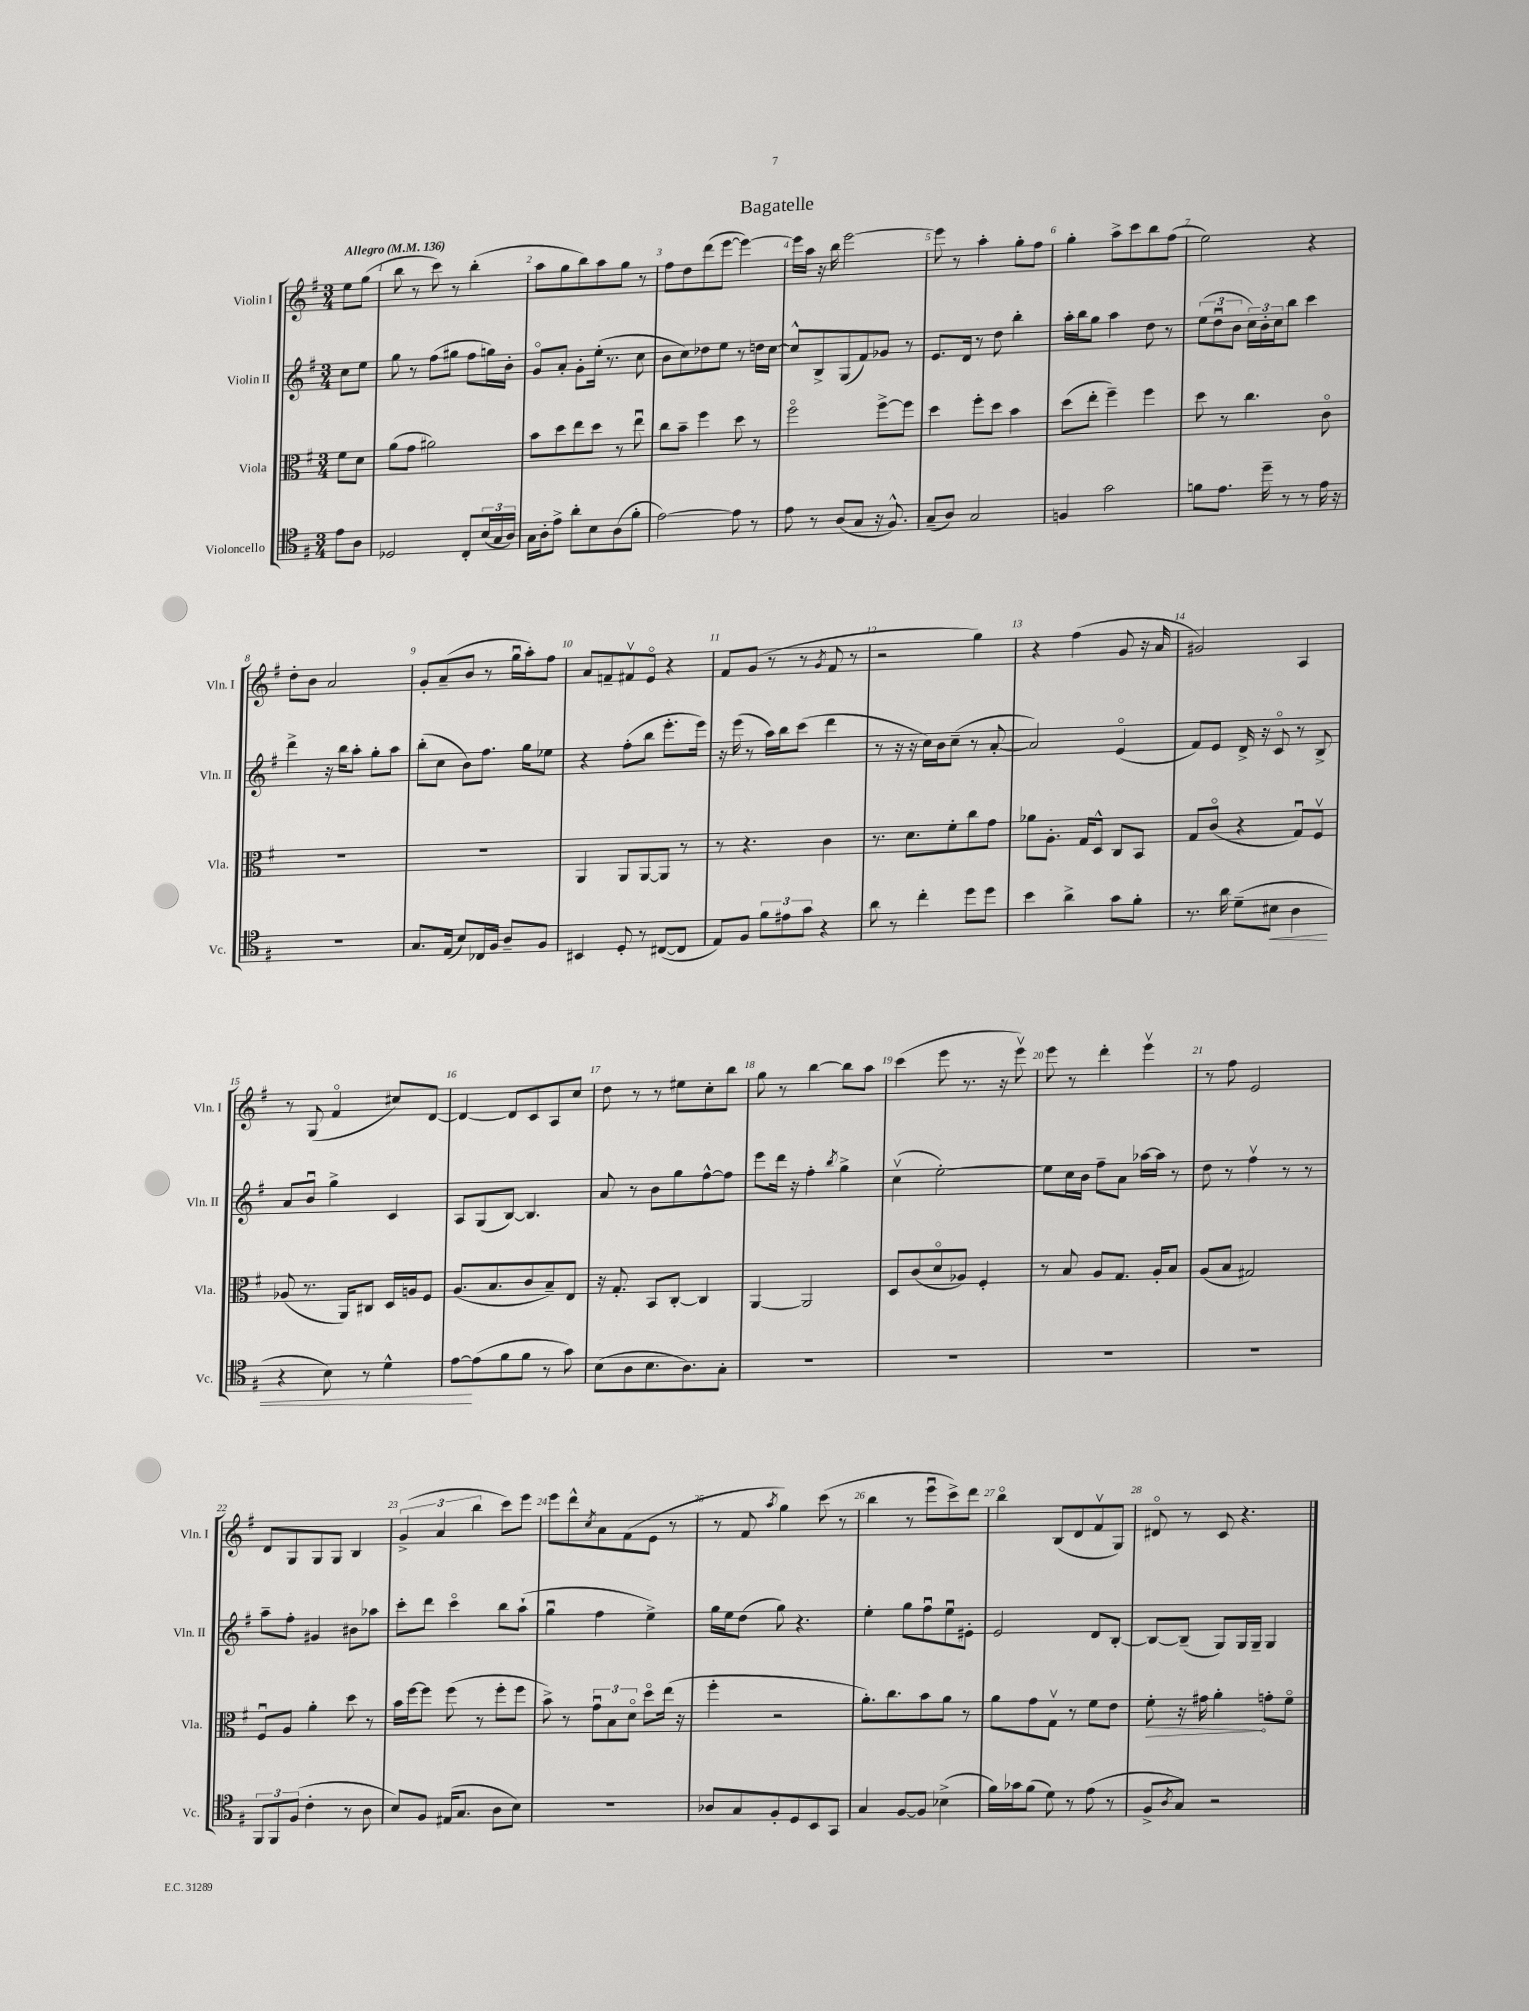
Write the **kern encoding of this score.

**kern	**dynam	**kern	**dynam	**kern	**kern
*part4	*part4	*part3	*part3	*part2	*part1
*staff4	*staff4	*staff3	*staff3	*staff2	*staff1
*I"Violoncello	*	*I"Viola	*	*I"Violin II	*I"Violin I
*I'Vc.	*	*I'Vla.	*	*I'Vln. II	*I'Vln. I
*clefC4	*	*clefC3	*	*clefG2	*clefG2
*k[f#]	*	*k[f#]	*	*k[f#]	*k[f#]
*M3/4	*	*M3/4	*	*M3/4	*M3/4
*MM136	*	*MM136	*	*MM136	*MM136
=	=	=	=	=	=
!	!	!	!	!	!LO:TX:a:B:t=Allegro
8e\L	.	8f#\L	.	8cc\L	8ee\L
8A\J	.	8d\J	.	8ee\J	(8gg\J
=1	=1	=1	=1	=1	=1
2D-X/	.	(8a\L	.	8gg\	8bb\
.	.	8g\J	.	8r	8r
.	.	2a#X\)	.	(8ff#\L	8ccc\)
.	.	.	.	8gg#X\J	8r
8C'/L	.	.	.	8ff#\L	(4bb'\
(24B/L	.	.	.	16ggn\L)	.
24G/	.	.	.	.	.
.	.	.	.	16b'\JJ	.
24A/JJ)	.	.	.	.	.
=2	=2	=2	=2	=2	=2
16G\LL	.	8b\L	.	8g/L	8aa\L
16A'\J	.	.	.	.	.
8e^\J	.	8dd\	.	8a'/J	8gg\
8a'\L	.	8ee\	.	8g'\L	8bb\)
8B\	.	8dd\J	.	(16ee'\Jk	8aa\
.	.	.	.	8.r	.
(8A\	.	8r	.	.	8gg\J
8f#'\J	.	8eeu\	.	8cc\	8r
=3	=3	=3	=3	=3	=3
[2e\)	.	8cc\L	.	8b\L	8ff#\L
.	.	8b~\J	.	8cc\)	8dd\
.	.	4ff#\	.	8dd-X\	(8ddd\
.	.	.	.	8ee\J	[8eee\J
8e\]	.	8dd\	.	8r	4eee\_)
8r	.	8r	.	16ddn\LL	.
.	.	.	.	[16cc\JJ	.
=4	=4	=4	=4	=4	=4
8e\	.	2ff#\	.	8cc^^/L]	16eee\LL]
.	.	.	.	.	16aa\JJ
8r	.	.	.	8B^/	16r
.	.	.	.	.	16bb\
(8A/L	.	.	.	(8G/	[2eee\
8G/J	.	.	.	8f#/)	.
16r	.	[8ff#^\L	.	8g-X/J	.
8.F#^^/)	.	.	.	.	.
.	.	8ff#\J]	.	8r	.
=5	=5	=5	=5	=5	=5
(8G~/L	.	4dd\	.	8.e/L	8eee\]
8A/J)	.	.	.	.	8r
.	.	.	.	16d/Jk	.
2G/	.	8ff#'\L	.	8r	4aa'\
.	.	8dd\J	.	8dd\	.
.	.	4b\	.	4bb'\	8gg'\L
.	.	.	.	.	8ff#\J
=6	=6	=6	=6	=6	=6
4Fn/	.	(8dd\L	.	16aa'\LL	4gg'\
.	.	.	.	16bb\J	.
.	.	8ee'\J	.	8gg\J	.
2g\	.	4ff#~\)	.	4aa\	8aa^\L
.	.	.	.	.	8ccc\
.	.	4ff#\	.	8dd\	8bb\
.	.	.	.	8r	(8ff#\J
=7	=7	=7	=7	=7	=7
8fn\L	.	8dd\	.	(12ee\L	2ee\)
.	.	.	.	12ddu\	.
8.e\J	.	8r	.	.	.
.	.	.	.	12b\J	.
.	.	4.cc\	.	24cc\LL)	.
.	.	.	.	24b'\	.
16dd~\	.	.	.	.	.
.	.	.	.	24cc\J	.
8r	.	.	.	8bb\J	.
8r	.	.	.	4ccc\	4r
16e\	.	8c\	.	.	.
16r	.	.	.	.	.
!!LO:LB:g=z
=8	=8	=8	=8	=8	=8
2.r	.	2.r	.	4ddd^\	8dd'\L
.	.	.	.	.	8b\J
.	.	.	.	16r	2a/
.	.	.	.	16bb\KL	.
.	.	.	.	8aa'\J	.
.	.	.	.	8gg'\L	.
.	.	.	.	8aa\J	.
=9	=9	=9	=9	=9	=9
8.G/L	.	2.r	.	(8bb'\L	8g'/L
.	.	.	.	8cc\J	(8a~/
(16E/Jk	.	.	.	.	.
8B/L)	.	.	.	8b\L)	8b/J
16C-X/L	.	.	.	8.ff#\J	8r
16F#/JJ	.	.	.	.	.
8A~/L	.	.	.	.	16ggu\LL
.	.	.	.	16gg\KL	16aa'\J)
8F#/J	.	.	.	8ee-X\J	8ff#\J
=10	=10	=10	=10	=10	=10
4BB#X/	.	4AA/	.	4r	8a/L
.	.	.	.	.	8fn~/
8D'/	.	8AA/L	.	(8ff#'\L	8f#Xv/
8r	.	[8AA/	.	8bb\J	8e/J
([8C#X/L	.	8AA/J]	.	8.eee'\L	4r
8C#/J]	.	8r	.	.	.
.	.	.	.	16eee\Jk)	.
=11	=11	=11	=11	=11	=11
8E/L)	.	8r	.	16r	8f#/L
.	.	.	.	(16eee\	.
8F#/J	.	4.r	.	8r	(8g/J
12f#\L	.	.	.	16aa\LL)	8r
.	.	.	.	16bb\J	.
12e#X\	.	.	.	.	.
.	.	.	.	(8ccc\J	8r
12g\J	.	.	.	.	.
.	.	.	.	.	8qg/
4r	.	4c\	.	4ddd\	8f#/
.	.	.	.	.	8r
=12	=12	=12	=12	=12	=12
8a\	.	8.r	.	8r	2r
8r	.	.	.	16r	.
.	.	8.d\L	.	16r	.
4cc'\	.	.	.	16cc\LL)	.
.	.	.	.	16b\J	.
.	.	8f#'\	.	(8cc~\J	.
8dd\L	.	8cc\	.	8r	4gg\)
8dd\J	.	8g\J	.	[8a'/	.
=13	=13	=13	=13	=13	=13
4b\	.	8a-X\L	.	2a/])	4r
.	.	8.A'\J	.	.	.
4a^\	.	.	.	.	(4ff#\
.	.	16G/KL	.	.	.
.	.	8D^^/J	.	.	.
8g\L	.	8C/L	.	(4e/	8g/
8f#'\J	.	8BB/J	.	.	16r
.	.	.	.	.	16a/
=14	=14	=14	=14	=14	=14
8.r	.	8G/L	.	8f#/L)	2g#X/)
.	.	(8c/J	.	8e/J	.
16a\	.	.	.	.	.
(8d~\L	.	4r	.	16d^/	.
.	.	.	.	16r	.
!	!LO:HP:b	!	!	!	!
8B#X\J	<	.	.	8c/	.
4A\	.	8Gu/L)	.	8r	4A/
.	.	8F#v/J	.	8B^/	.
!!LO:LB:g=z
=15	=15	=15	=15	=15	=15
4r	.	(8A-X/	.	8a/L	8r
.	.	8.r	.	8bu/J	(8G/
8B\)	.	.	.	4gg^\	4f#/
.	.	16AA/KL)	.	.	.
8r	.	8C#X/J	.	.	.
4d^^\	.	16D/LL	.	4c/	8cc#X/L)
.	.	16An/J	.	.	.
.	.	8F#/J	.	.	[8d/J
=16	=16	=16	=16	=16	=16
[8e\L	.	(8.A/L	.	8A/L	4d/_
(8e\]	[	.	.	(8G/	.
.	.	8.B/	.	.	.
8f#\	.	.	.	[8B/J)	8d/L]
8f#\J	.	8c/	.	4.B/]	8c/
8r	.	8B~/)	.	.	8A/
8g\)	.	8E/J	.	.	8cc/J
=17	=17	=17	=17	=17	=17
(8B\L	.	16r	.	8a/	8dd\
.	.	8.G'/	.	.	.
8A\	.	.	.	8r	8r
8.B\	.	8BB/L	.	8b\L	8r
.	.	[8C'/J	.	8gg\	8ee#X\L
8.A\)	.	.	.	.	.
.	.	4C/]	.	[8ff#^^\	8cc'\
8G'\J	.	.	.	8ff#\J]	8bb\J
=18	=18	=18	=18	=18	=18
2.r	.	[4AA/	.	8eee\L	8gg\
.	.	.	.	16ddd\Jk	8r
.	.	.	.	16r	.
.	.	2AA/]	.	4ff#'\	[4bb\
.	.	.	.	8qbb/	.
.	.	.	.	4gg^\	8bb\L]
.	.	.	.	.	8aa\J
=19	=19	=19	=19	=19	=19
2.r	.	8D/L	.	(4ccv\	(4ccc\
.	.	(8c/	.	.	.
.	.	8d/	.	[2ee'\)	8eee\
.	.	8A-X/J)	.	.	8.r
.	.	4F#'/	.	.	.
.	.	.	.	.	16r
.	.	.	.	.	8eeev\)
=20	=20	=20	=20	=20	=20
2.r	.	8r	.	8ee\L]	8eee\
.	.	8B/	.	16cc\L	8r
.	.	.	.	16b\JJ	.
.	.	8A/L	.	8ff#~\L	4ddd'\
.	.	8.G/J	.	8a\J	.
.	.	.	.	[16aa-X\LL	4eeev\
.	.	16A'/KL	.	16aa-\JJ]	.
.	.	8B/J	.	8r	.
=21	=21	=21	=21	=21	=21
2.r	.	(8A/L	.	8dd\	8r
.	.	8B/J	.	8r	8ff#\
.	.	2G#X/)	.	4ff#v\	2e/
.	.	.	.	8r	.
.	.	.	.	8r	.
!!LO:LB:g=z
=22	=22	=22	=22	=22	=22
12FF#/L	.	8F#u/L	.	8aa~\L	8d/L
12FF#/	.	.	.	.	.
.	.	8A/J	.	8ff#'\J	8G/
(12F#/J	.	.	.	.	.
4c'\	.	4a'\	.	4g#X/	8G/
.	.	.	.	.	8G/J
8r	.	8dd\	.	8b#X\L	4B/
8A\	.	8r	.	8aa-X\J	.
=23	=23	=23	=23	=23	=23
8B/L)	.	16b\LL	.	8ccc'\L	(6g^/
.	.	[16ff#\J	.	.	.
8F#/J	.	8ff#\J]	.	8ddd\J	.
.	.	.	.	.	6a/
(16E#X/KL	.	(8ff#\	.	4ccc\	.
8.G/J	.	.	.	.	.
.	.	.	.	.	6bb\
.	.	8r	.	.	.
8A\L	.	8ff#'\L	.	8bb\L	8ccc\L)
8B\J)	.	8ff#\J	.	(8aa`\J	8eee\J
=24	=24	=24	=24	=24	=24
2.r	.	8b^\)	.	4ggu\	8eee\L
.	.	8r	.	.	8ddd^^\
.	.	.	.	.	8qcc/
.	.	12gu\L	.	4ff#\	8a\
.	.	12B\	.	.	.
.	.	.	.	.	(8f#\
.	.	12d\J	.	.	.
.	.	8dd\L	.	4ee^\)	8e\J
.	.	(16ee\Jk	.	.	8r
.	.	16r	.	.	.
=25	=25	=25	=25	=25	=25
8A-X/L	.	4ff#'\	.	16gg\LL	8r
.	.	.	.	16ee\J	.
8G/	.	.	.	(8dd\J	8f#/
.	.	.	.	.	8qaa/
8F#'/	.	2r	.	8gg\)	4gg\)
8D/	.	.	.	4.r	.
8BB/	.	.	.	.	(8ccc\
8GG/J	.	.	.	.	8r
=26	=26	=26	=26	=26	=26
4G/	.	8.a'\L)	.	4ee'\	4bb\
.	.	8.cc\	.	.	.
[8F#/L	.	.	.	8gg\L	8r
8F#/J]	.	8b\	.	8ff#u\	8eeeu\L
(4B-X^\	.	8a\J	.	8eeu\	8ccc^\)
.	.	8r	.	8e#X'\J	8ddd\J
=27	=27	=27	=27	=27	=27
16f#\LL)	.	8a\L	.	2e/	4bb\
16g-X\J	.	.	.	.	.
(8f#\J	.	8g\	.	.	.
8d\)	.	8Gv\J	.	.	(8B/L
8r	.	8r	.	.	8d/
(8e\	.	8f#\L	.	8d/L	8f#v/
8r	.	8e\J	.	[8B'/J	8G/J)
=28	=28	=28	=28	=28	=28
!	!	!	!LO:HP:b	!	!
8F#^/L	.	8f#'\	>	8B/L_	8d#X/
8qA/	.	.	.	.	.
8G/J)	.	16r	.	(8B~/J]	8r
.	.	16g#X\	.	.	.
2r	.	4a'\	.	8G/L)	8c/
.	.	.	.	16G/L	4.r
.	.	.	.	16G~/JJ	.
.	.	8gn'\L	]	4G/	.
.	.	8f#\J	.	.	.
==	==	==	==	==	==
*-	*-	*-	*-	*-	*-
